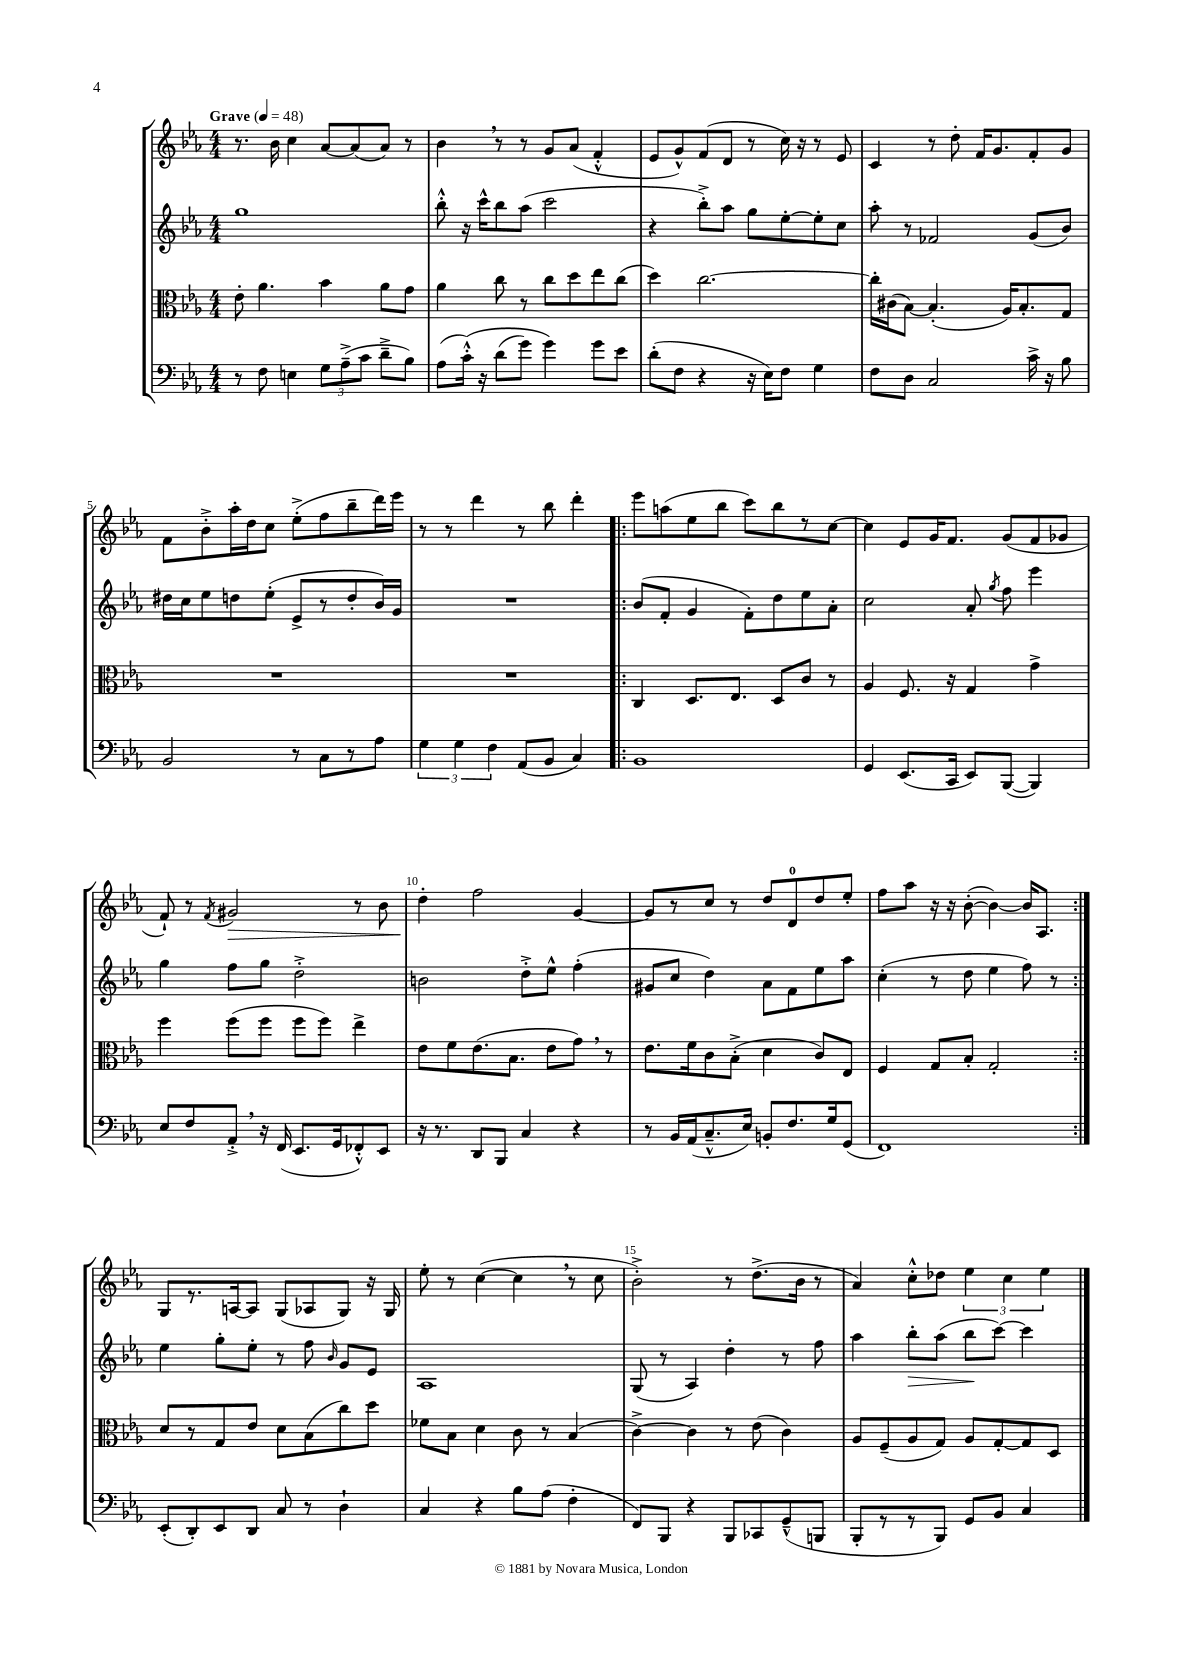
<<
\new StaffGroup <<
\new Staff = "s0" {
    \clef treble \key ees \major \numericTimeSignature \time 4/4 \tempo "Grave" 4 = 48
    \autoBeamOff r8. bes'16 c''4 aes'8[~ aes'8( aes'8]) r8 |
    bes'4 \breathe r8 r8 g'8[ aes'8]( f'4-.-^ |
    ees'8[ g'8-^) f'8( d'8] r8 c''16) r16 r8 ees'8 |
    c'4 r8 d''8-. f'16[ g'8. f'8-. g'8] |
    f'8[ bes'8-.-> aes''16-. d''16 c''8] ees''8[-.->( f''8 bes''8-- d'''16) ees'''16] |
    r8 r8 d'''4 r8 bes''8 d'''4-. |
    \repeat volta 2 { ees'''8[ a''8( ees''8 bes''8] c'''8[) bes''8 r8 c''8]~ |
    c''4 ees'8[ g'16 f'8.] g'8[( f'8 ges'8] |
    f'8-!) r8 \acciaccatura { f'8 } gis'2\> r8 bes'8 |
    d''4-.\! f''2 g'4~ |
    g'8[ r8 c''8] r8 d''8[ d'8-0 d''8 ees''8]-. |
    f''8[ aes''8] r16 r16 bes'8~-.( bes'4~) bes'16[ aes8.] | }
    g8[ r8. a16~ a8] g8[( aes8 g8]) r16 g16 |
    ees''8-. r8 c''4~( c''4 \breathe r8 c''8 |
    bes'2-.->) r8 d''8.[->( bes'16] r8 |
    aes'4) c''8[-.-^ des''8] \tuplet 3/2 { ees''4 c''4 ees''4 } \bar "|." |
}
\new Staff = "s1" {
    \clef treble \key ees \major \numericTimeSignature \time 4/4
    \autoBeamOff g''1 |
    bes''8-.-^ r16 c'''16[-^ bes''8 aes''8]( c'''2 |
    r4 bes''8[-.->) aes''8] g''8[ ees''8~-. ees''8-. c''8] |
    aes''8-. r8 fes'2 g'8[( bes'8]) |
    dis''16[ c''16 ees''8 d''8 ees''8]-.( ees'8[-> r8 d''8-. bes'16) g'16] |
    R1 |
    \repeat volta 2 { bes'8[( f'8]-. g'4 f'8[-.) d''8 ees''8 aes'8]-. |
    c''2 aes'8-. \acciaccatura { g''8 } f''8 ees'''4 |
    g''4 f''8[ g''8] d''2-.-> |
    b'2 d''8[-.-> ees''8]-^ f''4-.( |
    gis'8[ c''8] d''4) aes'8[ f'8 ees''8 aes''8] |
    c''4-.( r8 d''8 ees''4 f''8) r8 | }
    ees''4 g''8[-. ees''8]-. r8 f''8 \grace { bes'16 } g'8[ ees'8] |
    aes1 |
    g8( r8 aes4) d''4-. r8 f''8 |
    aes''4 bes''8[-.\> aes''8]( bes''8[\! c'''8]~) c'''4 \bar "|." |
}
\new Staff = "s2" {
    \clef alto \key ees \major \numericTimeSignature \time 4/4
    \autoBeamOff ees'8-. aes'4. bes'4 aes'8[ g'8] |
    aes'4 c''8 r8 c''8[ d''8 ees''8 c''8]( |
    d''4) c''2.~ |
    c''16[-. cis'16( bes8]~) bes4.-.( aes16[) bes8.-. g8] |
    R1 |
    R1 |
    \repeat volta 2 { c4 d8.[ ees8.] d8[ c'8] r8 |
    aes4 f8. r16 g4 g'4-> |
    f''4 f''8[( f''8] f''8[ f''8]) ees''4-> |
    ees'8[ f'8 ees'8.( bes8.] ees'8[ g'8]) \breathe r8 |
    ees'8.[ f'16 c'8 bes8]-.->( d'4 c'8[) ees8] |
    f4 g8[ bes8]-. g2-. | }
    d'8[ r8 g8 ees'8] d'8[ bes8( c''8) d''8] |
    fes'8[ bes8] d'4 c'8 r8 bes4( |
    c'4~->) c'4 r8 ees'8( c'4) |
    aes8[ f8--( aes8 g8]) aes8[ g8~-. g8 d8] \bar "|." |
}
\new Staff = "s3" {
    \clef bass \key ees \major \numericTimeSignature \time 4/4
    \autoBeamOff r8 f8 e4 \tuplet 3/2 { g8[ aes8--->( c'8] } d'8[---> bes8]) |
    aes8[( c'16]-.-^)\( r16 d'8[( g'8]) g'4\) g'8[ ees'8] |
    d'8[-.( f8] r4 r16 ees16[) f8] g4 |
    f8[ d8] c2 c'16-> r16 bes8 |
    bes,2 r8 c8[ r8 aes8] |
    \tuplet 3/2 { g4 g4 f4 } aes,8[( bes,8] c4) |
    \repeat volta 2 { bes,1 |
    g,4 ees,8.[( c,16] ees,8[) bes,,8]~( bes,,4) |
    ees8[ f8 aes,8]-.-> \breathe r16 f,16( ees,8.[ g,16 fes,8-.-^) ees,8] |
    r16 r8. d,8[ bes,,8] c4 r4 |
    r8 bes,16[ aes,16( c8.---^ ees16]) b,8[-. f8. g16 g,8]( |
    f,1) | }
    ees,8[-.( d,8-.) ees,8 d,8] c8 r8 d4-! |
    c4 r4 bes8[ aes8]( f4-. |
    f,8[) bes,,8] r4 bes,,8[ ces,8 g,8---^( b,,8] |
    bes,,8[-. r8 r8 bes,,8]) g,8[ bes,8] c4 \bar "|." |
}
>>
>>
\layout { \context { \Score \override BarNumber.break-visibility = ##(#f #t #t) barNumberVisibility = #(every-nth-bar-number-visible 5) } }
